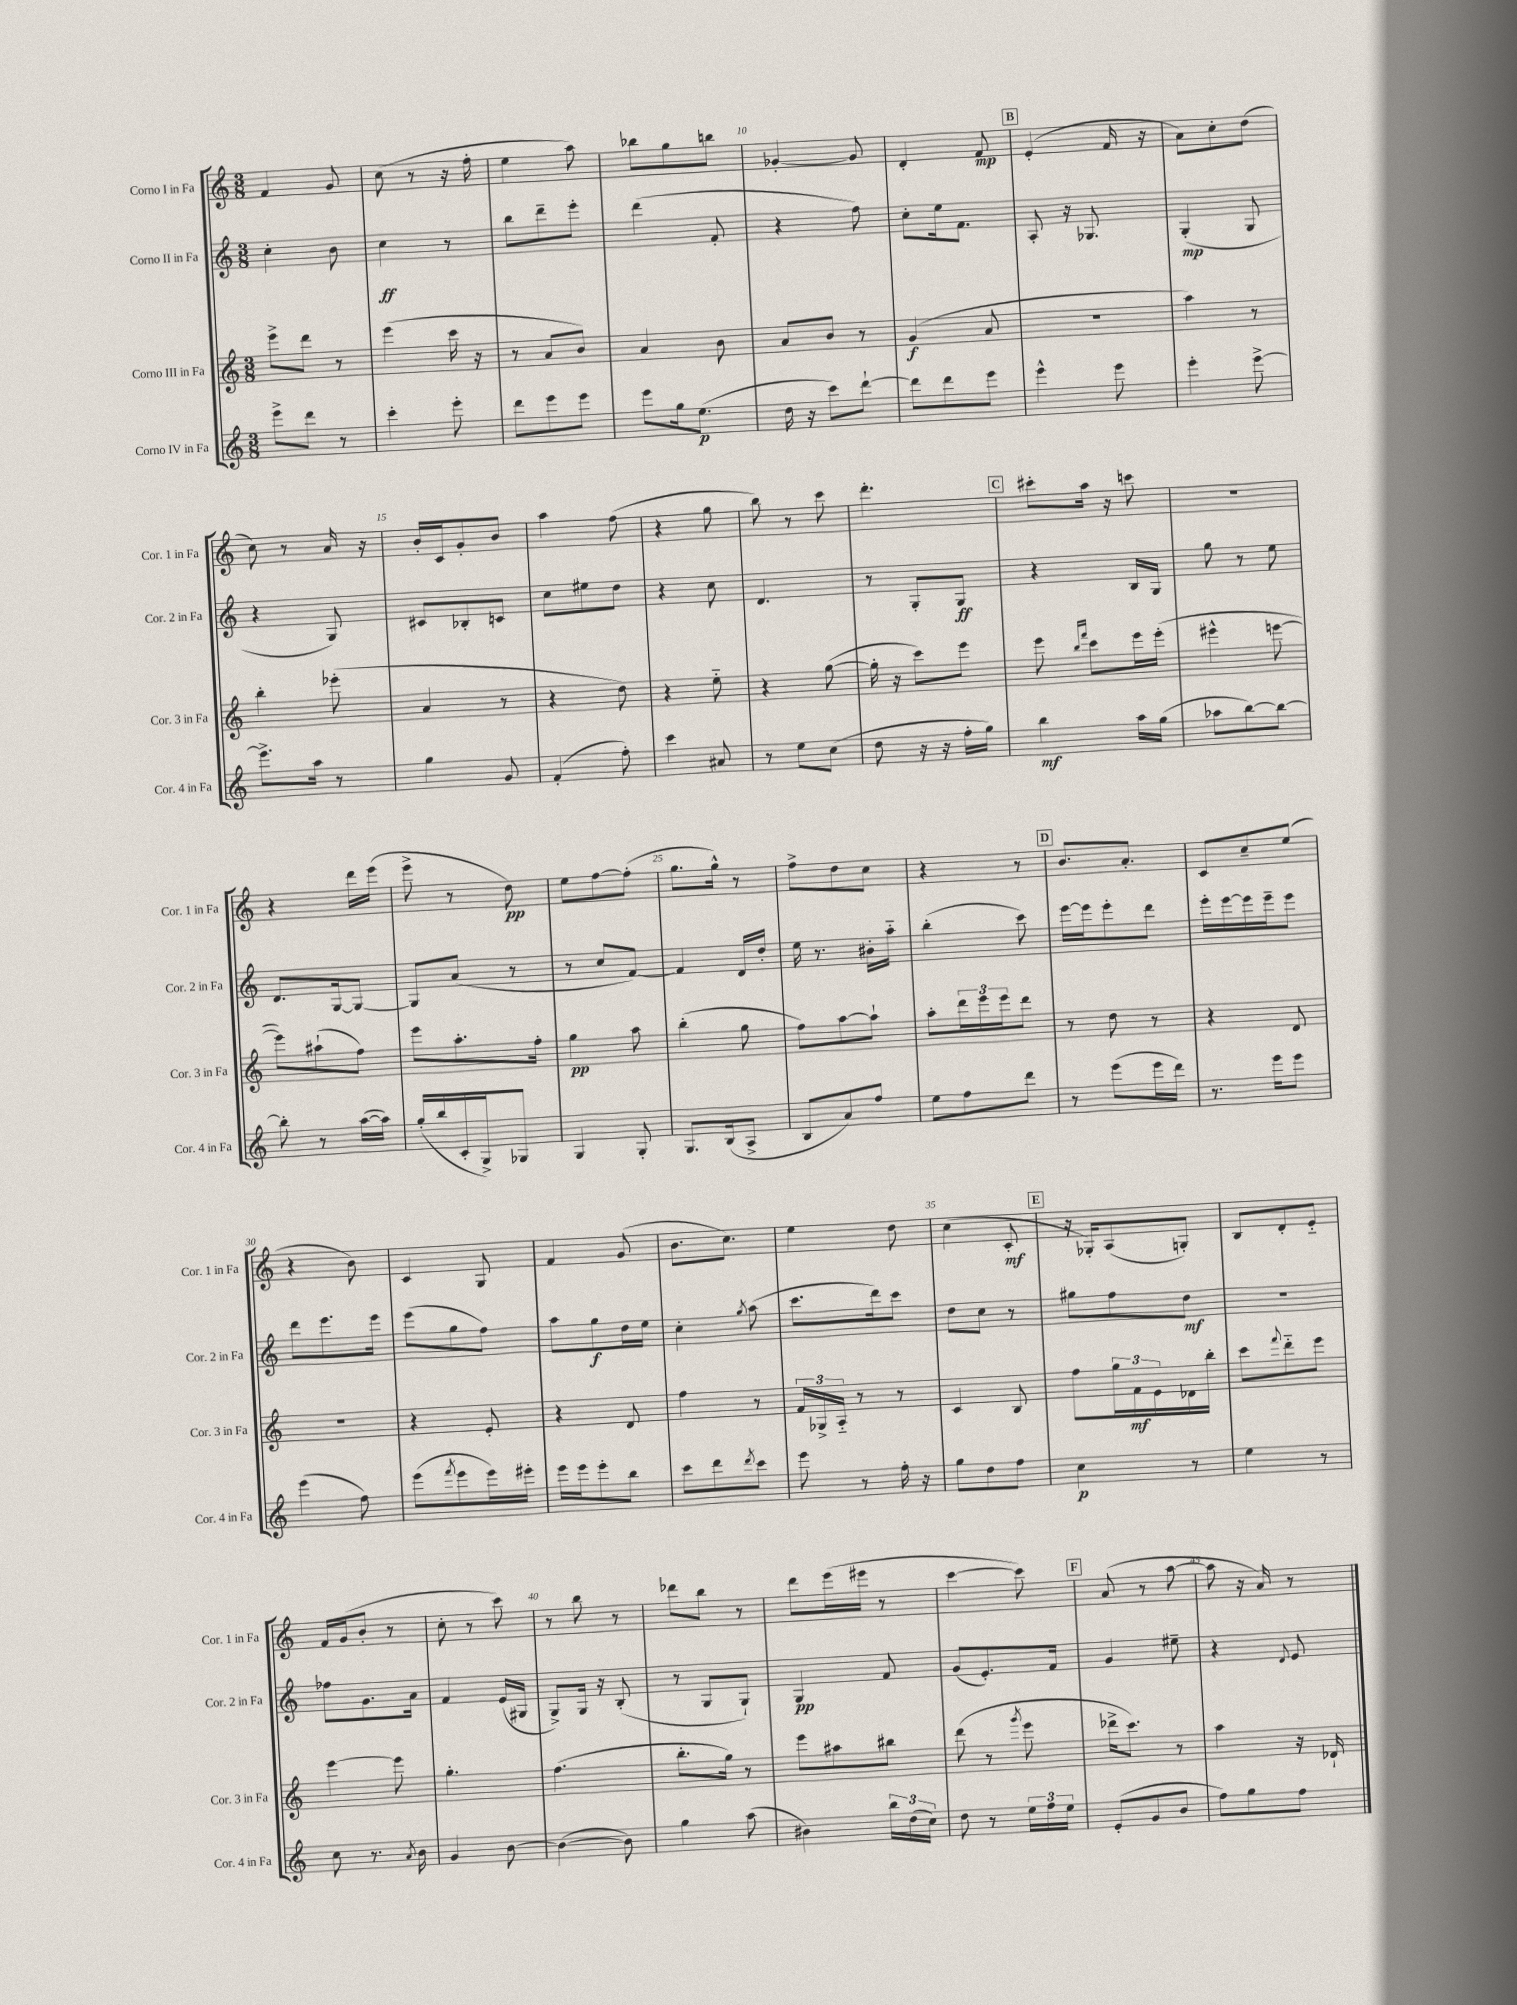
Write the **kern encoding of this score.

**kern	**kern	**kern	**kern
*staff4	*staff3	*staff2	*staff1
*clefG2	*clefG2	*clefG2	*clefG2
*k[]	*k[]	*k[]	*k[]
*M3/8	*M3/8	*M3/8	*M3/8
8eee^	8eee^	4cc'	4f
8ddd	8ddd	.	.
8r	8r	8b	8g
=	=	=	=
4ccc'	(4eee	4cc	(8cc
.	.	.	8r
8eee'	16ccc	8r	16r
.	16r	.	16ff'
=	=	=	=
8ddd	8r	8bb	4ee
8eee	8a	8ddd~	.
8eee	8b)	8eee'	8aa)
=	=	=	=
8eee	4a	(4ddd	8bb-
16gg	.	.	8gg
(8.ee	.	.	.
.	8b	8f'	8bb
=	=	=	=
16dd	8a	4r	[4g-'
16r	.	.	.
8ccc)	8b	.	.
[8ddd`	8r	8ff)	8g-]
=	=	=	=
8ddd]	(4g	8cc'	4d'
8ddd	.	16ee	.
.	.	8.f	.
8eee	8a	.	8f
=	=	=	=
4eee^^	4.r	8A'	(4e'
.	.	16r	.
.	.	8.G-	.
8eee	.	.	16f
.	.	.	16r
=	=	=	=
4eee'	4aa)	(4G'	8a)
.	.	.	8cc'
[8eee^	8r	8G	(8dd
=	=	=	=
8.eee^]	4bb'	4r	8cc)
.	.	.	8r
16aa	.	.	.
8r	(8eee-'	8G)	16a
.	.	.	16r
=	=	=	=
4gg	4a	8c#	16b'
.	.	.	16c
.	.	8B-'	8g'
8g	8r	8c	8b
=	=	=	=
(4f'	4r	8cc	4aa
.	.	8ee#	.
8ff')	8dd)	8dd	(8ff
=	=	=	=
4ccc	4r	4r	4r
8a#	8ee'~	8cc	8gg
=	=	=	=
8r	4r	4.d	8bb)
8ee	.	.	8r
(8cc	([8gg	.	8ccc
=	=	=	=
8dd	16gg']	8r	4.ddd'
.	16r	.	.
16r	8ccc)	8G'	.
16r	.	.	.
16ff'	8eee	8G	.
16gg)	.	.	.
=	=	=	=
4bb	8eee	4r	8ccc#'
.	16qqbb	.	.
.	16qqfff	.	.
.	8ccc	.	16aa
.	.	.	16r
16aa	16eee	16B	8ccc
(16gg	(16eee'	16G	.
=	=	=	=
8aa-	4eee#^^	8gg	4.r
[8bb)	.	8r	.
8bb_	[8eee	8ee	.
=	=	=	=
8bb']	8eee])	8.d	4r
8r	(8aa#`	.	.
.	.	[16G	.
([16aa	8ff)	8G_	16ddd
16aa])	.	.	(16eee
=	=	=	=
(16gg'	8eee	8G]	8eee^
16bb	.	.	.
16c'	8.aa'	(8a	8r
16G^)	.	.	.
8G-	.	8r	8dd)
.	16ff'	.	.
=	=	=	=
4G	4gg	8r	8ee
.	.	8cc	[8ff
8G'	8aa	[8f)	(8ff']
=	=	=	=
8.G	(4bb'	4f]	8.gg
(16B	.	.	16gg^^)
8A^	8gg	16d	8r
.	.	16dd'	.
=	=	=	=
8B	8ff)	16ee	8ff^
.	.	8.r	.
8a)	[8aa	.	8dd
8ff	8aa`]	16b#'	8cc
.	.	16aa'~	.
=	=	=	=
8ee	8aa'	(4bb'	4r
8ff	24ddd	.	.
.	24eee	.	.
.	24eee	.	.
8ddd	8ddd	8ccc)	8r
=	=	=	=
8r	8r	[16eee	8.b
.	.	16eee]	.
(8eee	8dd	8eee'	.
.	.	.	8.a'
16eee	8r	8ddd	.
16ddd)	.	.	.
=	=	=	=
8.r	4r	16eee'	8c
.	.	[16eee	.
.	.	16eee]	8cc~
16eee	.	16eee~	.
8eee	8d	8eee	(8ee
=	=	=	=
(4eee	4.r	8ddd	4r
.	.	8.eee	.
8ff)	.	.	8b)
.	.	16eee	.
=	=	=	=
(8eee	4r	(8eee	4c
8qfff	.	.	.
8eee	.	8gg	.
16eee)	8e'	8ff)	8G
16eee#'	.	.	.
=	=	=	=
16eee	4r	8aa	4f
16eee	.	.	.
8eee'	.	8gg	.
8bb	8d	16dd	(8g
.	.	16ee	.
=	=	=	=
8ccc	4ff	4cc'	8.b
8ddd	.	.	.
.	.	.	8.cc)
8qddd	.	8qgg	.
8ccc	8r	(8aa	.
=	=	=	=
8eee	24f	8.ccc	4ee
.	24G-^	.	.
.	24A'~	.	.
8r	8r	.	.
.	.	16ddd)	.
16ff'	8r	8ccc	8dd
16r	.	.	.
=	=	=	=
8gg	4c	8dd	(4cc
8dd	.	8cc	.
8ff	8B	8r	8c'
=	=	=	=
4cc	8ff	8gg#	16r
.	.	.	16G-')
.	24gg	8ff	(8A
.	24f	.	.
.	24e	.	.
8r	16d-	8dd	8G')
.	16bb'	.	.
=	=	=	=
4ee	8ccc	4.r	8B
.	8qqfff	.	.
.	8ddd'~	.	8d'
8r	8eee	.	8e'~
=	=	=	=
8cc	[4eee	8ff-	16f
.	.	.	(16g
8.r	.	8.g	8b'
.	8eee]	.	8r
8qa	.	.	.
16b	.	16a	.
=	=	=	=
4g	4.gg'	4f	8cc'
.	.	.	8r
[8b	.	(16e	8ccc)
.	.	16G#	.
=	=	=	=
(4b_	(4.ff	8G^)	8r
.	.	16G	8bb
.	.	16r	.
8b])	.	(8B'	8r
=	=	=	=
4gg	8.bb'	8r	8ddd-
.	.	8G	8bb
.	16gg)	.	.
(8aa	8r	8G`)	8r
=	=	=	=
4b#)	8eee	4G	8ddd
.	8aa#	.	(16eee
.	.	.	16eee#
24bb	8bb#	8f	8r
(24dd	.	.	.
24cc)	.	.	.
=	=	=	=
8dd	(8ddd	(8g	[4ccc
8r	8r	8.e')	.
.	8qggg	.	.
24ee	8eee	.	8ccc])
24ff	.	.	.
.	.	16f	.
24ee	.	.	.
=	=	=	=
(8e'	16ddd-^	4g	(8a
.	8.ccc)	.	.
8g	.	.	8r
8b	8r	8ee#~	[8aa
=	=	=	=
8ff)	4aa	4r	8aa]
8gg	.	.	16r
.	.	.	16a)
.	.	8qqd	.
8ff	16r	8e	8r
.	16d-`	.	.
==	==	==	==
*-	*-	*-	*-
